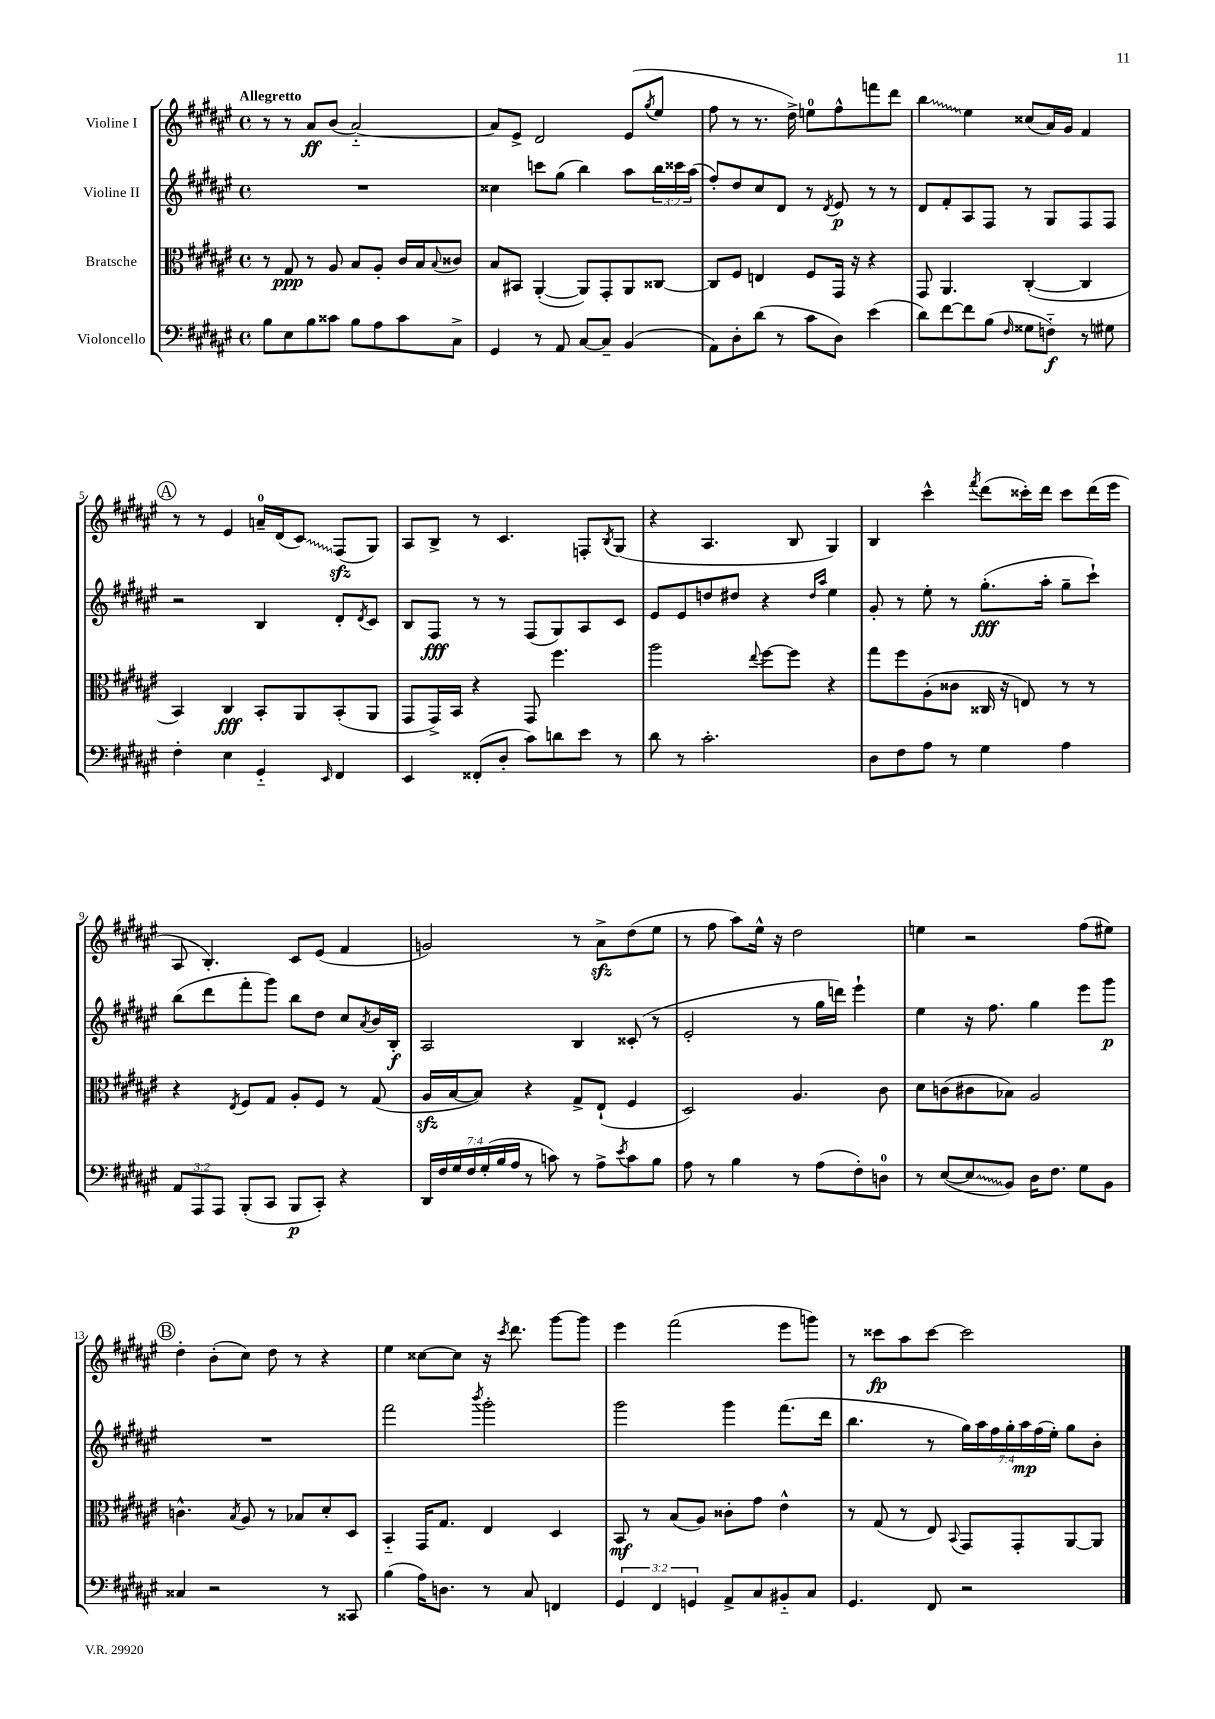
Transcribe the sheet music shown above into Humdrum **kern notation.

**kern	**kern	**kern	**kern
*staff4	*staff3	*staff2	*staff1
*clefF4	*clefC3	*clefG2	*clefG2
*k[f#c#g#d#a#e#]	*k[f#c#g#d#a#e#]	*k[f#c#g#d#a#e#]	*k[f#c#g#d#a#e#]
*M4/4	*M4/4	*M4/4	*M4/4
*met(c)	*met(c)	*met(c)	*met(c)
8B	8r	1r	8r
8E#	8G#	.	8r
8B	8r	.	8a#
8c##	8A#	.	(8b
8B	8B	.	[2a#'~)
8A#	8A#'	.	.
8c##	16c#	.	.
.	16B	.	.
.	8qqB	.	.
8C#^	8c##	.	.
=	=	=	=
4GG#	8B	4cc##	8a#]
.	8BB#	.	8e#^
8r	([4AA#'	8ccc	2d#
8AA#	.	(8gg#	.
[8C#	8AA#])	4bb)	.
8C#~]	8GG#'	.	.
(4BB	8AA#	8aa#	(8e#
.	.	.	8qgg#
.	[8C##	24bb	8ee#
.	.	24ccc##	.
.	.	(24aa#	.
=	=	=	=
8AA#)	8C##]	8ff#')	8ff#
8D#'	8F#	8dd#	8r
(8d#	4E	8cc#	8.r
8r	.	8d#	.
.	.	.	16dd#^)
8c#	8F#	8r	8ee
.	.	8qd#	.
8D#)	16GG#	8e#	8ff#^^
.	16r	.	.
(4e#	4r	8r	8fff
.	.	8r	8ddd#
=	=	=	=
8d#)	8GG#	8d#	4bb
[8f#	4.AA#	8f#'	.
8f#]	.	8A#	4ee#
(8B	.	8F#	.
16qqF#	.	.	.
8G##	([4C#'	8r	(8cc##
8F'~)	.	8G#	16a#)
.	.	.	16g#
8r	4C#]	8F#	4f#
8G#	.	8F#	.
=	=	=	=
4F#'	4BB)	2r	8r
.	.	.	8r
4E#	4C#	.	4e#
4GG#'~	8BB'	4B	16a~
.	.	.	(16d#
.	8AA#	.	8c#)
16qqEE#	.	.	.
4FF#	(8BB'	8d#'	(8F#
.	.	8qd#	.
.	8AA#	8c#	8G#)
=	=	=	=
4EE#	8GG#	8B	8A#
.	16GG#^)	8F#	8B^
.	16BB	.	.
(8FF##'	4r	8r	8r
8D#'	.	8r	4.c#
8c#)	8GG#	(8F#	.
8d	4.ff#	8G#)	.
8e#	.	8A#	8F'
.	.	.	8qB
8r	.	8c#	(8G#
=	=	=	=
8d#	2aa#	8e#	4r
8r	.	8e#	.
2.c#'	.	8dd	4.A#
.	.	8dd#	.
.	8qqee#	.	.
.	[8ff#	4r	.
.	8ff#]	.	8B
.	.	16qqdd#	.
.	.	16qqaa#	.
.	4r	4ee#	4G#)
=	=	=	=
8D#	8gg#	8g#'	4B
8F#	8ff#	8r	.
8A#	(8A#'	8ee#'	4ccc#^^
8r	8c##	8r	.
.	.	.	8qfff#
4G#	16C##	(8.gg#'	(8ddd#
.	16r	.	.
.	8E)	.	16ccc##')
.	.	16aa#'	16ddd#
4A#	8r	8gg#~	8ccc##
.	8r	8ccc#`)	(16ddd#
.	.	.	16eee#
=	=	=	=
12AA#	4r	(8bb	8A#
12AAA#	.	.	.
.	.	8ddd#	4.B')
12AAA#	.	.	.
.	8qE#	.	.
(8BBB'	8F#	8fff#'	.
8CC#	8G#	8ggg#)	.
8BBB	8A#'	8bb	8c#
8CC#')	8F#	8dd#	(8e#
4r	8r	8cc#	4f#
.	.	8qa#	.
.	(8G#	16b	.
.	.	16B'	.
=	=	=	=
28DD#	16A#	2A#	2g)
28F#	.	.	.
.	[16B	.	.
28G#	.	.	.
28F#	.	.	.
.	8B])	.	.
(28G#'	.	.	.
28B	.	.	.
28A#	.	.	.
8r	4r	.	.
8c)	.	.	.
8r	8G#^	4B	8r
8A#^	(8E#`	.	8a#^
8qe#	.	.	.
8c	4F#	(8c##'	(8dd#
8B	.	8r	8ee#
=	=	=	=
8A#	2D#)	2e#'	8r
8r	.	.	8ff#
4B	.	.	8aa#)
.	.	.	16ee#^^
.	.	.	16r
8r	4.A#	8r	2dd#
(8A#	.	16gg#	.
.	.	16ddd)	.
8F#')	.	4eee#`	.
8D	8c#	.	.
=	=	=	=
8r	8d#	4ee#	4ee
([8E#	(8c	.	.
8E#]	8c#	16r	2r
.	.	8.ff#	.
8BB)	8B-)	.	.
16D#	2A#	4gg#	.
8.F#	.	.	.
8G#	.	8eee#	(8ff#
8BB	.	8ggg#	8ee#)
=	=	=	=
4C##	4.c^^	1r	4dd#'
2r	.	.	(8b'
.	8qB	.	.
.	8A#	.	8cc#)
.	8r	.	8dd#
.	8B-	.	8r
8r	8d#'	.	4r
8CC##	8D#	.	.
=	=	=	=
(4B	4BB'~	2fff#	4ee#
16A#)	16GG#	.	[8cc##
8.D	8.G#	.	.
.	.	.	8cc##]
.	.	8qbbb	.
8r	4E#	2ggg#'	16r
.	.	.	8qccc#
.	.	.	8.ddd#
8C#	.	.	.
4FF	4D#	.	[8ggg#
.	.	.	8ggg#]
=	=	=	=
6GG#	8BB	2ggg#	4eee#
.	8r	.	.
6FF#	.	.	.
.	(8B	.	(2fff#
6GG	.	.	.
.	8A#)	.	.
8AA#^	8c##'	4ggg#	.
8C#	8g#	.	.
8BB#'~	4e#^^	(8.fff#	8eee#
8C#	.	.	8ggg)
.	.	16ddd#	.
=	=	=	=
4.GG#	8r	4.bb	8r
.	(8G#	.	8ccc##
.	8r	.	8aa#
8FF#	8E#)	8r	[8ccc##
.	8qqBB	.	.
2r	8GG#	28gg#)	2ccc##]
.	.	28aa#	.
.	.	28ff#	.
.	.	28gg#'	.
.	8GG#'	.	.
.	.	28aa#	.
.	.	(28ff#	.
.	.	28ee#')	.
.	[8AA#	8gg#	.
.	8AA#]	8b'	.
==	==	==	==
*-	*-	*-	*-
